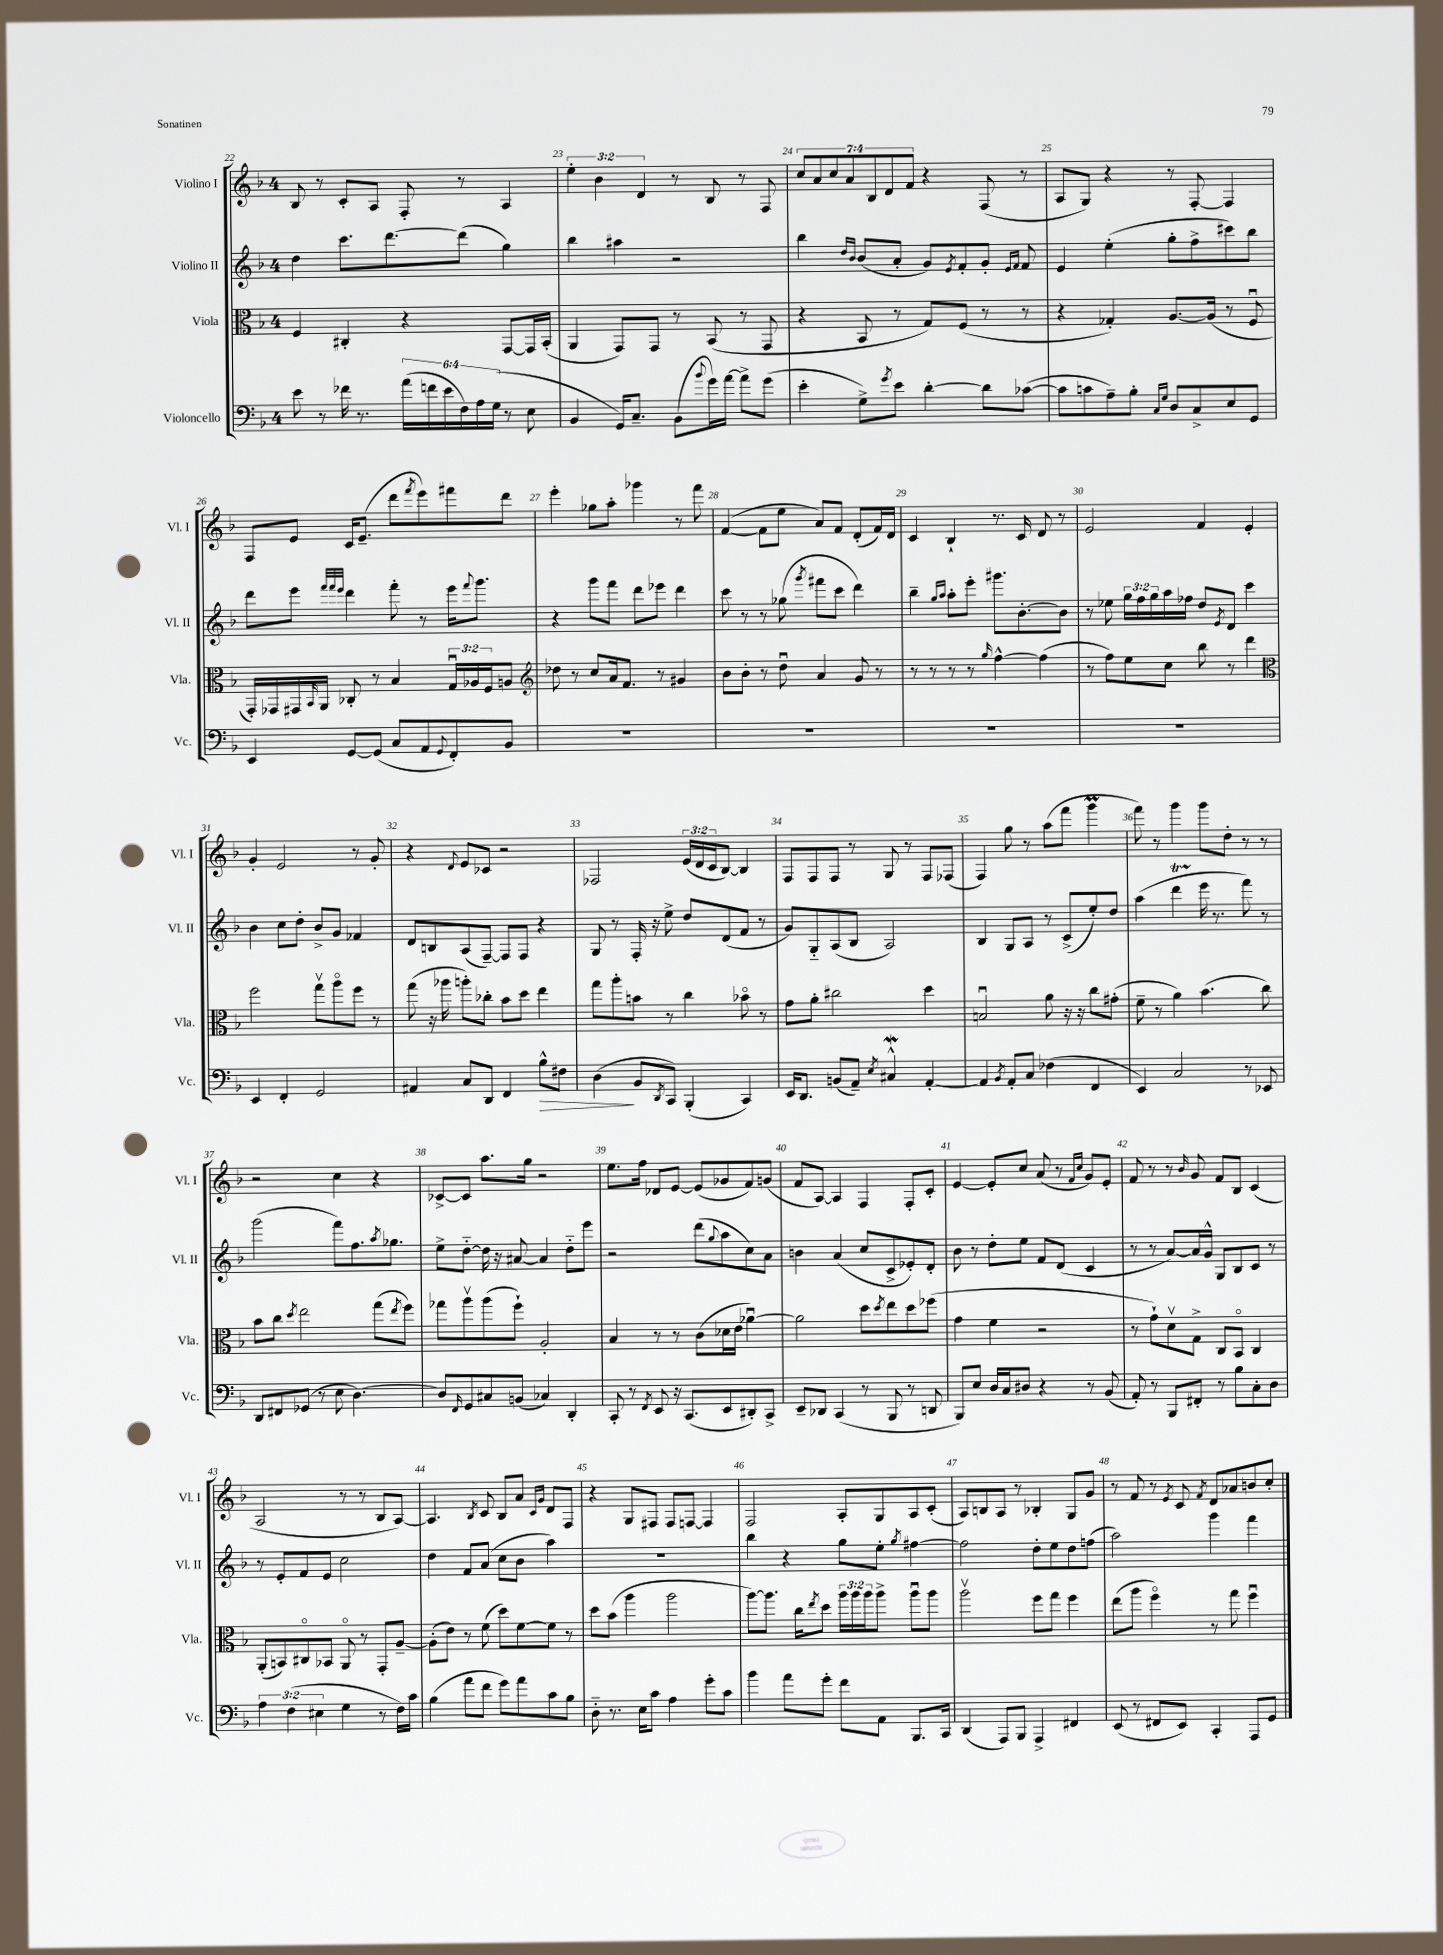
<<
\new StaffGroup <<
\new Staff = "s0" \with { instrumentName = "Violino I" shortInstrumentName = "Vl. I" } {
    \clef treble \key f \major \once \override Staff.TimeSignature.style = #'single-digit \time 4/4 \override Staff.TupletNumber.text = #tuplet-number::calc-fraction-text
    bes8 r8 c'8-. a8 f8-. r8 a4 |
    \tuplet 3/2 { e''4-. bes'4 d'4 } r8 bes8 r8 f8 |
    \tuplet 7/4 { c''8 a'8 c''8 a'8 bes8 d'8 f'8 } r4 f8( r8 |
    a8 g8) r4 r8 f8~-. f4 |
    f8 e'8 c'16 e'8.--( d'''8 \acciaccatura { f'''8 } e'''8) fis'''8 d'''8 |
    e'''4-. ges''8 a''8-. ges'''4 r8 f'''8 |
    f'4~( f'8 e''8 a'8) f'8 d'8-.( f'16) d'16 |
    c'4 bes4-! r8. c'16 d'8 r8 |
    e'2 f'4 e'4-. |
    g'4-. e'2 r8 g'8-. |
    r4 \appoggiatura { d'8 } e'8 ces'8 r2 |
    fes2 \tuplet 3/2 { e'16( d'16 c'16 } bes8~) bes4 |
    f8 f8 f8 r8 g8 r8 f8 fes8( |
    f4) g''8 r8 a''8( f'''8 g'''4\prall |
    f'''8) r8 g'''4 g'''8 d''8-. r8 r8 |
    r2 c''4 r4 |
    ces'8~-> ces'8 a''8. g''16 r2 |
    e''8. f''16 des'8 e'8~ e'8( ges'8 f'8) g'8( |
    f'8 a8~) a4 f4 f8-. c'8-. |
    e'4~ e'8-. c''8 a'8( r8 \grace { f'16 c''16 } g'8) e'8-. |
    f'8 r8 r8 \grace { bes'16 } g'8 f'8 bes8 c'4( |
    a2 r8 r8 bes8 a8~) |
    a4. \acciaccatura { bes8 } c'8 bes8 a'8 \grace { c'16 g'16 } d'8 f8 |
    r4 g8 fis8 fis8 f8~ f4 |
    f2 a8-. g8 a8 c'8-.( |
    a8) b8 a8 r8 bes4-. g8 g'8 |
    r8 f'8 r8 \acciaccatura { e'8 } c'8 \acciaccatura { f'8 } d'8 aes'8 b'8 c''8-. \bar "|." |
}
\new Staff = "s1" \with { instrumentName = "Violino II" shortInstrumentName = "Vl. II" } {
    \clef treble \key f \major \once \override Staff.TimeSignature.style = #'single-digit \time 4/4 \override Staff.TupletNumber.text = #tuplet-number::calc-fraction-text
    d''4 c'''8. d'''8.~ d'''8( g''4) |
    bes''4 ais''4 r2 |
    bes''4 \grace { d''16 bes'16 } bes'8( a'8-. g'8) \acciaccatura { e'8 } f'8-. g'8-. \grace { e'16 f'16 } f'8 |
    e'4 e''4-.( g''8-. f''8-> cis'''8) bes''8 |
    d'''8 e'''8 \grace { f'''32 f'''32 e'''32 } d'''4 f'''8-. r8 e'''16 \appoggiatura { f'''8 } g'''8. |
    r4 g'''8 f'''8 d'''8 ees'''8 d'''4 |
    c'''8 r8 r8 ges''8( \acciaccatura { g'''8 } fis'''8 c'''8 d'''4) |
    bes''4-- \grace { g''16 a''16 } a''8-. e'''8-. gis'''8. bes'8.~-. bes'8 |
    r8 ees''8 \tuplet 3/2 { g''16 f''16 g''16 } a''16 fes''16 d''8 \acciaccatura { e'8 } d'8 c'''4 |
    bes'4 c''8 d''8-. bes'8-> g'8 fes'4 |
    d'8 b8 a8( f8~--) f8 f8 r4 |
    g8 r8 f16-. r16 e''8-> d''8 d'8( f'8 r8 |
    g'8) g8-_ a8( bes8 a2) |
    bes4 g8 a8 r8 c'8->( e''8-.) d''8 |
    a''4( d'''4\startTrillSpan e'''16\stopTrillSpan r8. f'''8) r8 |
    g'''2( f'''8) f''8. \acciaccatura { a''8 } ges''8. |
    e''8-> d''8~-_ d''16 r16 ais'8~ ais'4 d''8-_ e'''8 |
    r2 d'''8( \appoggiatura { g''8 } a''8 c''8) a'8 |
    b'4 a'4( c''8 c'8-> ees'8-.) d'8-. |
    bes'8 r8 d''8-. e''8 f'8 d'8( c'4 |
    r8 r8 a'8~) a'16 g'16-^ g8 bes8 c'8 r8 |
    r8 e'8-. f'8 e'8 c''2 |
    d''4 f'8 a'8( c''8 bes'8 a''4) |
    R1 |
    bes''4 r4 g''8 e''8-. \acciaccatura { g''8 } fis''4~ |
    fis''2 d''8-. e''8 d''8 f''8( |
    a''2) g'''4 f'''4 \bar "|." |
}
\new Staff = "s2" \with { instrumentName = "Viola" shortInstrumentName = "Vla." } {
    \clef alto \key f \major \once \override Staff.TimeSignature.style = #'single-digit \time 4/4 \override Staff.TupletNumber.text = #tuplet-number::calc-fraction-text
    f4 cis4-. r4 g,8~ g,16 bes,16-.( |
    a,4 g,8) g,8 r8 bes,8( r8 g,8 |
    r4 bes,8 r8 g8) f8( r8 r8 |
    r4 ges4-.) a8.~ a16( r8 f8\downbow |
    g,16-.) ges,16 gis,16 \grace { bes,16 } a,16 ces8-. r8 bes4 \tuplet 3/2 { g16\downbow aes16 f16 } a8 |
    \clef treble des''8 r8 c''8 a'16 f'8. r8 gis'4 |
    bes'8 bes'8-. r8 d''8\downbow a'4 g'8 r8 |
    r8 r8 r8 r8 \grace { g''16 } f''4~-^ f''4( |
    r8 f''8) e''8 c''8 bes''8 r8 d'''4 |
    \clef alto f''2 g''8\upbow a''8\flageolet f''8 r8 |
    g''8( r16 aes''16 a''8-.) ces''8-. bes'8 d''8 e''4 |
    g''8 a''8-. b'8 r8 c''4 bes'8\flageolet r8 |
    g'8 a'8-. cis''2 d''4 |
    b2\downbow a'8 r16 r16 c''8 gis'8-.( |
    f'8-- r8 a'4) bes'4.( c''8) |
    bes'8 c''8 \acciaccatura { d''8 } e''2 g''8( \acciaccatura { e''8 } f''8) |
    ges''8 a''8\upbow a''8( f''8-!) a2-. |
    bes4 r8 r8 c'8( des'16 e'16 aes'4~\downbow) |
    aes'2 d''8 \acciaccatura { d''8 } e''8 d''8 fes''8( |
    g'4 f'4 r2 |
    r8 g'8-!) d'8\upbow g8-> c8 bes,8\flageolet c4 |
    a,8-.( b,8) cis8\flageolet bes,8 a,8\flageolet r8 g,8-. a8~-- |
    a8-.( e'8) r8 f'8( d''8) f'8~ f'8 r8 |
    d''8 bes'8( a''4 a''2 |
    a''8~) a''8. c''16 \acciaccatura { e''8 } d''8 \tuplet 3/2 { a''16 a''16 a''16 } a''8-> a''8\downbow a''8 |
    a''2\upbow f''8 g''8 f''4 |
    e''8( a''8 f''4\flageolet) r8 g''8 f''4\downbow \bar "|." |
}
\new Staff = "s3" \with { instrumentName = "Violoncello" shortInstrumentName = "Vc." } {
    \clef bass \key f \major \once \override Staff.TimeSignature.style = #'single-digit \time 4/4 \override Staff.TupletNumber.text = #tuplet-number::calc-fraction-text
    e'8 r8 fes'16 r8. \tuplet 6/4 { a'16( f'16 e'16 f16) a16 g16( } r8 e8 |
    bes,4 g,16) c8.-- bes,8( \appoggiatura { bes'8 } g'16) a'16~ a'8-> g'8( |
    e'4-. g8->) \acciaccatura { g'8 } e'8 d'4~-. d'8 ces'8~( |
    ces'8 c'8 a8--) bes8-. \grace { c16 g16 } d8 c8-> e8 g,8 |
    e,4 g,8~ g,8( c8 a,8 \appoggiatura { g,8 } f,8-.) bes,8 |
    R1 |
    R1 |
    R1 |
    R1 |
    e,4 f,4-. g,2 |
    ais,4 c8 d,8 f,4 bes8-^\> fis8 |
    d4\!( bes,8 \acciaccatura { d,8 } c,8) bes,,4-.( c,4) |
    e,16 d,8. b,8( a,8--) \acciaccatura { e8 } cis4-^\mordent a,4~-. |
    a,4 \acciaccatura { bes,8 } a,8-. c8 fes4( f,4 |
    e,4) c2 r8 ees,8 |
    d,8 fis,8 ges,8( r8 e8 d4.~) |
    d8 \grace { f,16 } g,8 cis8 b,8( ces4) d,4-. |
    c,8-. r8 \acciaccatura { f,8 } e,8 r16 c,8.( e,8 dis,8-.) c,8-> |
    e,8-- des,8 c,4( r8 bes,,8 r8 d,8 |
    bes,,8) e8 d16 c16 dis8 r4 r8 bes,8( |
    a,8-.) r8 bes,,8 fis,8-. r8 bes8 c8-. d8 |
    \tuplet 3/2 { a4 f4( eis4 } g4 r8 f16) c'16 |
    bes4( a'8 f'8 g'8) a'8 c'8 bes8 |
    d8-_ r8. e16 c'8 a4 g'8-. c'8 |
    bes'4 a'8 g'8-. f'8 a,8 bes,,8. c,16 |
    d,4( a,,8) bes,,8 a,,4-> fis,4 |
    e,8( r8 fis,8 e,8) c,4-. a,,8 g,8 \bar "|." |
}
>>
>>
\layout { \context { \Score currentBarNumber = #22 \override BarNumber.break-visibility = ##(#f #t #t) barNumberVisibility = #all-bar-numbers-visible } }
